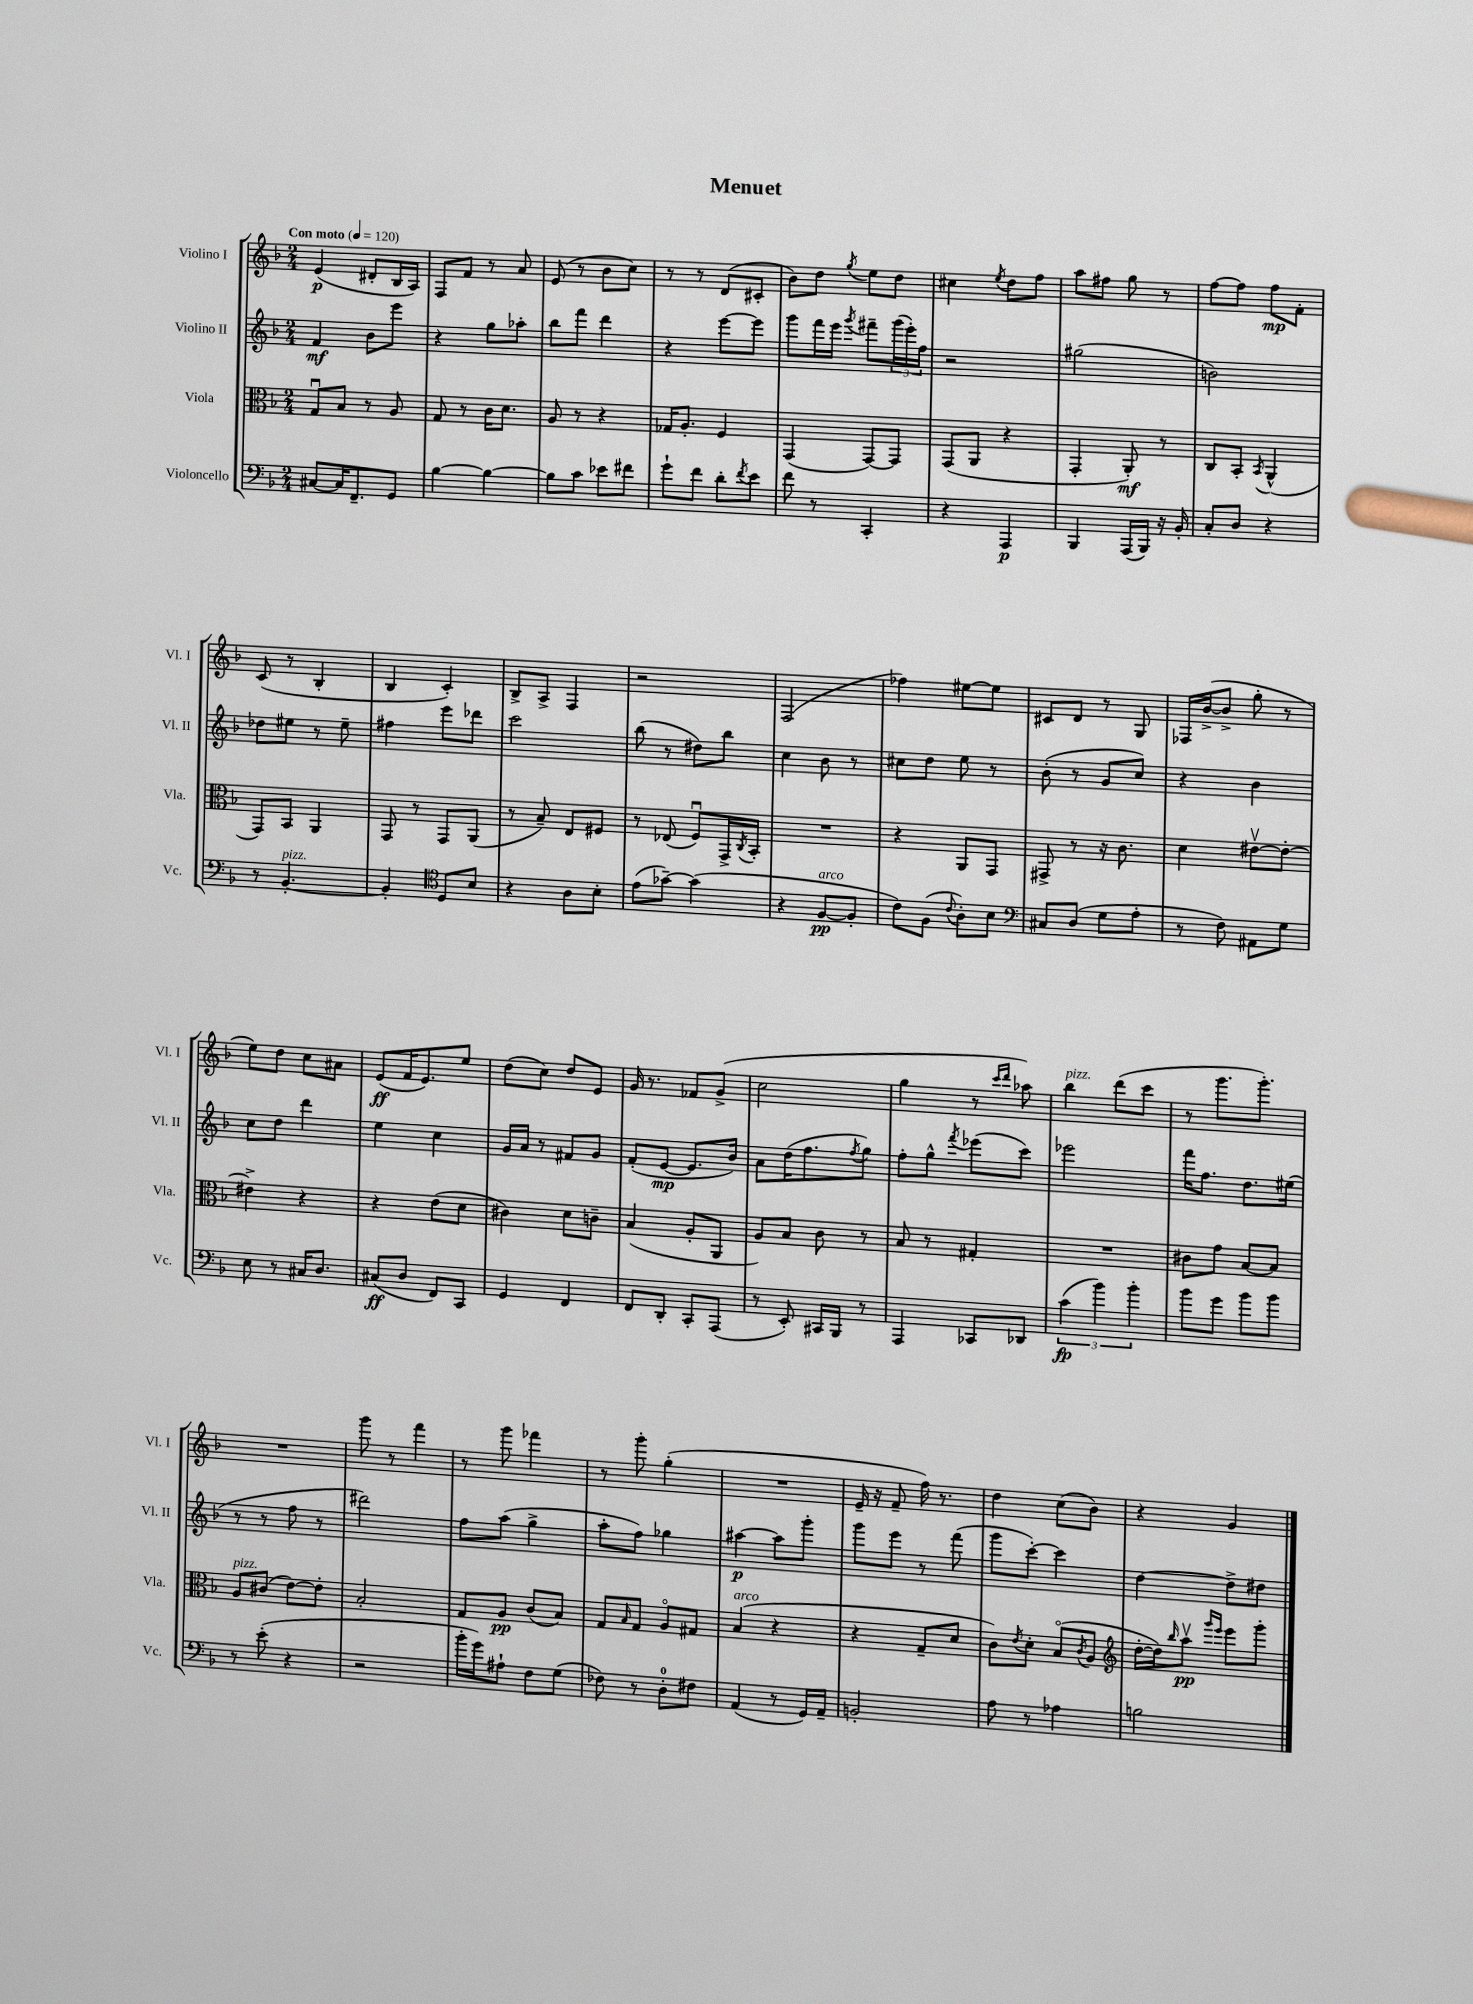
\header { title = "Menuet" }
<<
\new StaffGroup <<
\new Staff = "s0" \with { instrumentName = "Violino I" shortInstrumentName = "Vl. I" } {
    \clef treble \key f \major \numericTimeSignature \time 2/4 \tempo "Con moto" 4 = 120
    e'4\p( dis'8-. bes16 a16) |
    f8 f'8 r8 a'8 |
    e'8( r8 bes'8 c''8) |
    r8 r8 d'8( cis'8-. |
    bes'8) d''8 \acciaccatura { g''8 } e''8 d''8 |
    cis''4 \acciaccatura { e''8 } d''8 f''8 |
    a''8 fis''8 g''8 r8 |
    f''8~ f''8 f''8\mp f'8-. |
    c'8( r8 bes4-. |
    bes4 c'4-.) |
    bes8-> a8-> f4 |
    r2 |
    f2( |
    fes''4) eis''8~ eis''8 |
    cis'8 d'8 r8 g8 |
    fes16 bes'16~->( bes'8-> g''8-. r8 |
    e''8) d''8 c''8 ais'8 |
    e'8\ff( f'16 e'8.) e''8 |
    d''8( c''8) d''8 e'8 |
    g'16 r8. fes'8 g'8->( |
    c''2 |
    g''4 r8 \grace { c'''16 d'''16 } aes''8) |
    bes''4^\markup { \italic "pizz." } d'''8( c'''8 |
    r8 g'''8. g'''8.-.) |
    R2 |
    g'''8 r8 f'''4 |
    r8 g'''8 fes'''4 |
    r8 g'''8-. g''4-.( |
    R2 |
    e'16-- r16 f'8-- f''16) r8. |
    d''4 c''8( bes'8) |
    r4 g'4 \bar "|." |
}
\new Staff = "s1" \with { instrumentName = "Violino II" shortInstrumentName = "Vl. II" } {
    \clef treble \key f \major \numericTimeSignature \time 2/4
    f'4\mf bes'8 e'''8 |
    r4 g''8 aes''8-. |
    bes''8 f'''8 d'''4 |
    r4 e'''8~ e'''8 |
    g'''8 f'''16 e'''16 \acciaccatura { g'''8 } fis'''8-- \tuplet 3/2 { g'''16( e'''16-.) f''16 } |
    r2 |
    gis''2( |
    b'2) |
    des''8 eis''8 r8 eis''8-- |
    fis''4 e'''8 des'''8 |
    c'''2 |
    bes''8( r8 dis''8) bes''8 |
    c''4 bes'8 r8 |
    cis''8 d''8 e''8 r8 |
    bes'8-.( r8 g'8 c''8) |
    r4 bes'4 |
    c''8 d''8 d'''4 |
    e''4 c''4 |
    g'16 a'16 r8 fis'8 g'8 |
    f'8-.( e'8~\mp e'8. bes'16) |
    a'8 d''16( f''8. \acciaccatura { f''8 } g''8) |
    f''8-. g''8-^ \acciaccatura { f'''8 } ees'''8( c'''8) |
    ees'''2 |
    f'''16 f''8. d''8. eis''16( |
    r8 r8 f''8 r8 |
    dis'''2) |
    f''8 a''8( g''4-> |
    a''8-. f''8) ges''4 |
    ais''4~\p ais''8 g'''8-. |
    g'''8 e'''8 r8 f'''8( |
    g'''8 c'''8~-.) c'''4 |
    d''4~ d''8-> dis''8 \bar "|." |
}
\new Staff = "s2" \with { instrumentName = "Viola" shortInstrumentName = "Vla." } {
    \clef alto \key f \major \numericTimeSignature \time 2/4
    g8\downbow bes8 r8 a8 |
    g8 r8 c'16 d'8. |
    a8 r8 r4 |
    ges16 a8.-. f4 |
    g,4( g,8~) g,8 |
    g,8( a,8 r4 |
    g,4-. a,8-.\mf) r8 |
    c8 bes,8-. \acciaccatura { bes,8 } a,4-^( |
    g,8) bes,8 a,4 |
    g,8 r8 g,8 a,8( |
    r8 bes8--) e8 fis8 |
    r8 ees8( f8\downbow) g,16-> \acciaccatura { c8 } bes,16-. |
    R2 |
    r4 a,8 g,8 |
    gis,8-> r8 r16 c'8. |
    d'4 eis'8~\upbow eis'8~-. |
    eis'4-> r4 |
    r4 e'8( d'8 |
    cis'4) d'8 c'8-- |
    bes4( a8-. a,8 |
    a8) bes8 c'8 r8 |
    bes8 r8 gis4-. |
    R2 |
    cis'8 g'8 bes8~ bes8 |
    a8^\markup { \italic "pizz." } cis'8( e'8~) e'8-. |
    bes2-. |
    g8 a8\pp c'8( bes8) |
    g8 \grace { bes16 } g8 a8\flageolet gis8 |
    bes4^\markup { \italic "arco" }( r4 |
    r4 g8-- d'8 |
    c'8) \acciaccatura { e'8 } d'8-. bes8\flageolet( \acciaccatura { c'8 } a8 |
    \clef treble d''16~-. d''16) \grace { bes''16 } a''8\upbow\pp \grace { g'''16 e'''16 } e'''8 g'''8-. \bar "|." |
}
\new Staff = "s3" \with { instrumentName = "Violoncello" shortInstrumentName = "Vc." } {
    \clef bass \key f \major \numericTimeSignature \time 2/4
    cis8~ cis16 f,8.-- g,8 |
    bes4~ bes4~ |
    bes8 c'8 ees'8 fis'8 |
    g'8-! f'8 d'8-. \acciaccatura { f'8 } e'8 |
    f'8 r8 c,4-. |
    r4 a,,4\p |
    bes,,4 a,,16( bes,,16) r16 bes,16-. |
    c8-. d8 r4 |
    r8 bes,4.~-.^\markup { \italic "pizz." } |
    bes,4-. \clef tenor d8 bes8 |
    r4 a8 bes8-. |
    e'8( ges'8~--) ges'4( |
    r4 f8~\pp^\markup { \italic "arco" } f8-. |
    c'8) f8( \appoggiatura { c'8 } a8-.) bes8 |
    \clef bass cis8 d8( g8 a8-. |
    r8 f8) ais,8 g8 |
    e8 r8 cis16 d8. |
    cis8\ff( d8 f,8) c,8 |
    g,4 f,4 |
    f,8 d,8-. c,8-. a,,8( |
    r8 e,8-.) cis,16 bes,,16 r8 |
    a,,4 ces,8 des,8 |
    \tuplet 3/2 { c'4\fp( bes'4) bes'4-. } |
    bes'8 g'8 bes'8 bes'8 |
    r8 e'8-.( r4 |
    r2 |
    bes'16-. g'16) ais8-! f8 g8( |
    fes8) r8 d8-0-. fis8 |
    a,4( r8 g,16) a,16-- |
    b,2-. |
    a8 r8 aes4 |
    b2 \bar "|." |
}
>>
>>
\layout { \context { \Score \remove "Bar_number_engraver" } }
